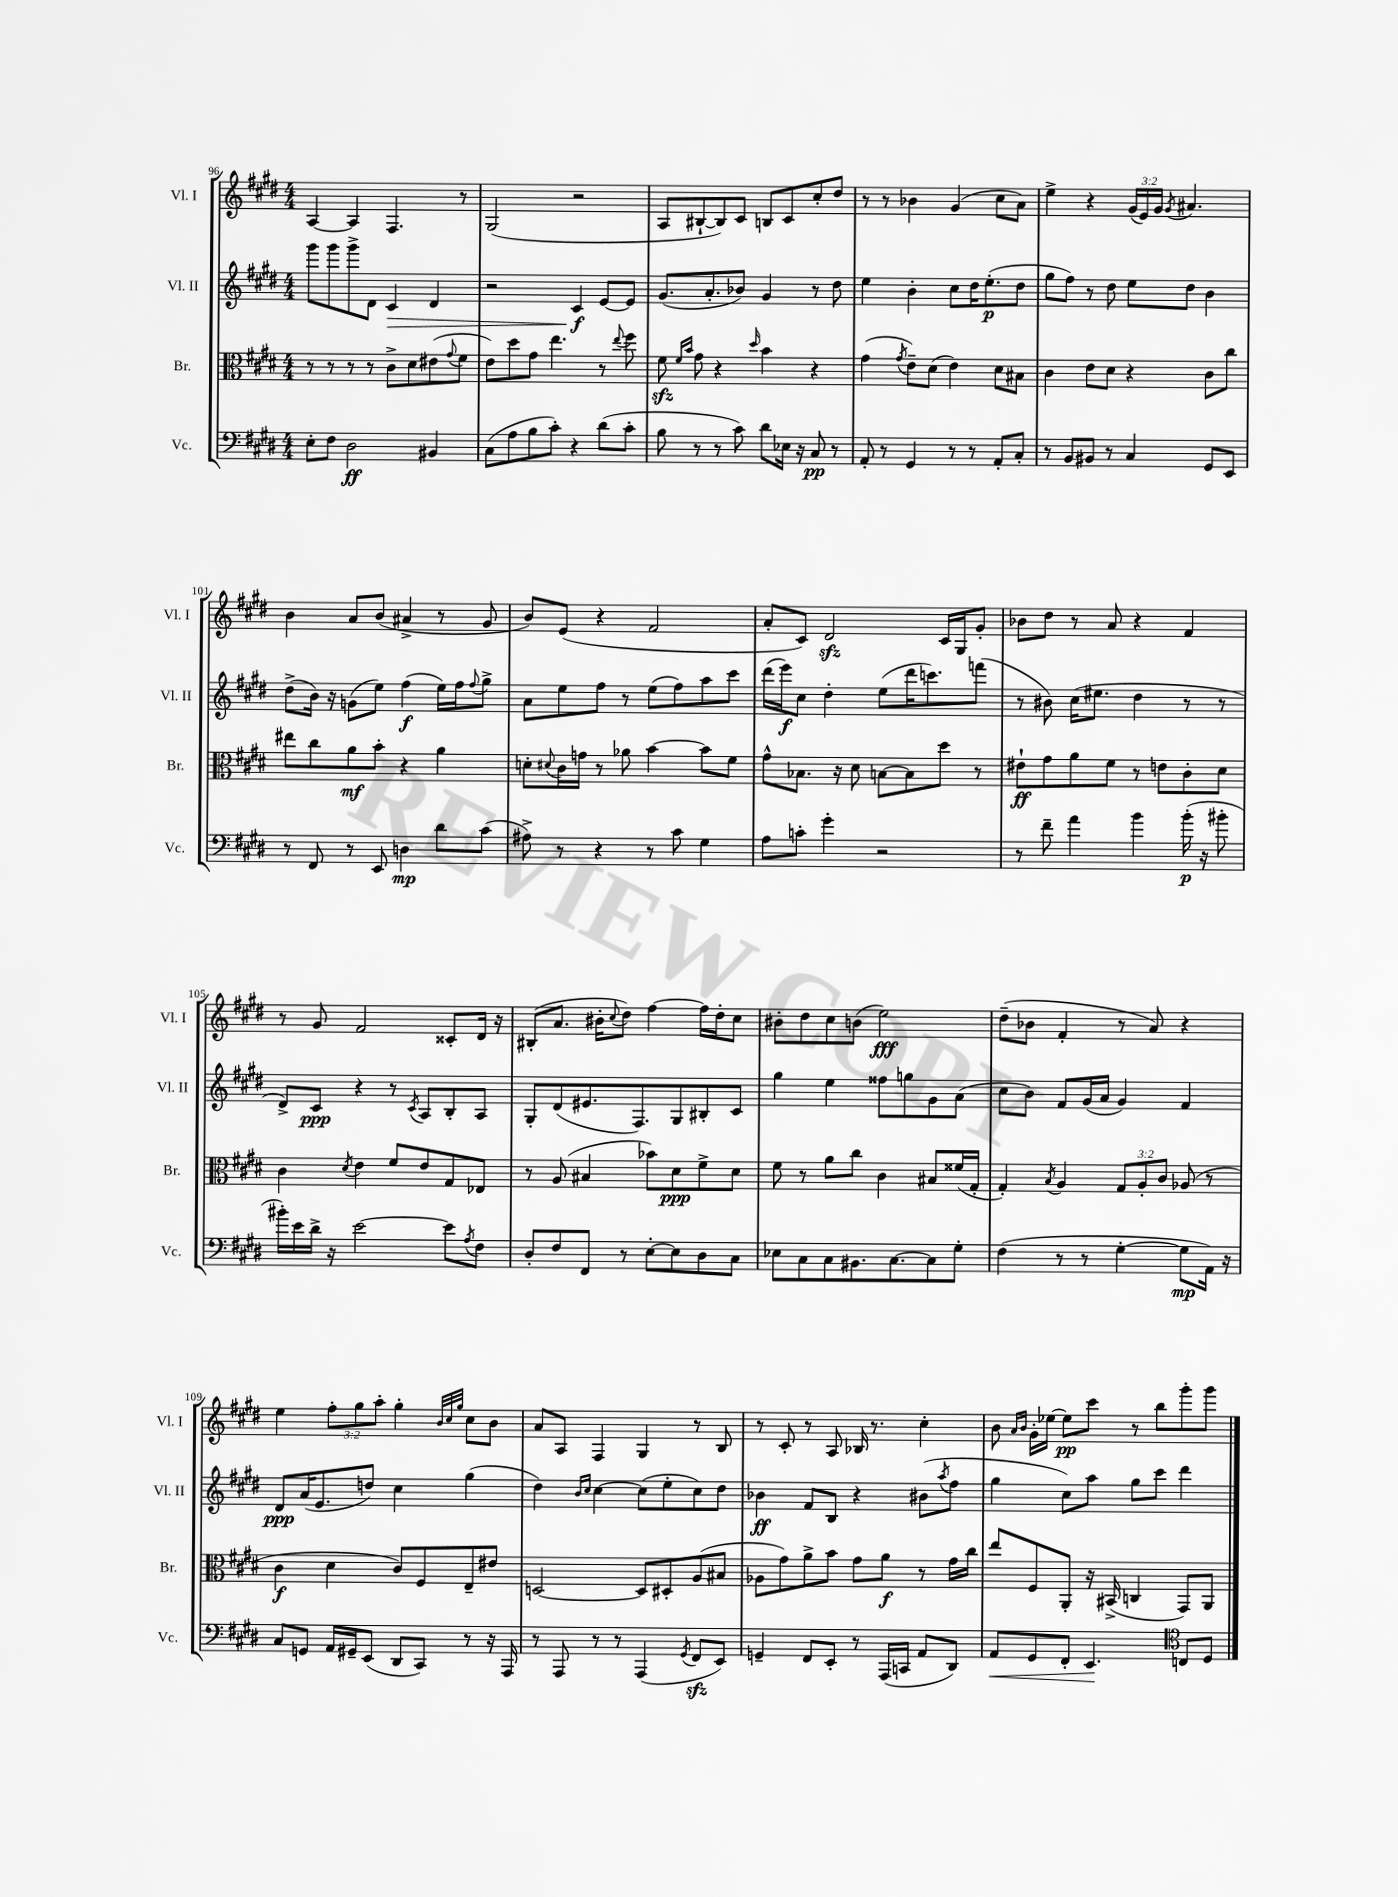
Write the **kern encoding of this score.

**kern	**dynam	**kern	**dynam	**kern	**dynam	**kern	**dynam
*part4	*part4	*part3	*part3	*part2	*part2	*part1	*part1
*staff4	*staff4	*staff3	*staff3	*staff2	*staff2	*staff1	*staff1
*I"Vc.	*	*I"Br.	*	*I"Vl. II	*	*I"Vl. I	*
*I'Vc.	*	*I'Br.	*	*I'Vl. II	*	*I'Vl. I	*
*clefF4	*	*clefC3	*	*clefG2	*	*clefG2	*
*k[f#c#g#d#]	*	*k[f#c#g#d#]	*	*k[f#c#g#d#]	*	*k[f#c#g#d#]	*
*M4/4	*	*M4/4	*	*M4/4	*	*M4/4	*
=96	=96	=96	=96	=96	=96	=96	=96
8E'\L	.	8r	.	8ggg#\L	.	[4A/	.
8F#\J	.	8r	.	8ggg#\	.	.	.
2D#\	ff	8r	.	8ggg#^\	.	4A/]	.
.	.	8r	.	8d#\J	.	.	.
!	!	!	!	!	!LO:HP:b	!	!
.	.	8c#^\L	.	4c#/	>	4.F#/	.
.	.	8d#\	.	.	.	.	.
4BB#X/	.	(8e#X\	.	4d#/	.	.	.
.	.	8qqg#/	.	.	.	.	.
.	.	8f#\J	.	.	.	8r	.
=97	=97	=97	=97	=97	=97	=97	=97
(8C#\L	.	8e\L)	.	2r	.	(2G#/	.
8A\	.	8dd#\	.	.	.	.	.
8B\	.	8g#\J	.	.	.	.	.
8c#'\J)	.	4.ee\	.	.	.	.	.
4r	.	.	.	4c#/	f	2r	.
(8d#\L	.	8r	.	[8e/L	]	.	.
.	.	8qqee/	.	.	.	.	.
8c#'\J	.	8ff#\	.	8e/J]	.	.	.
=98	=98	=98	=98	=98	=98	=98	=98
8B\	.	8f#zz\	.	(8.g#/L	.	8A/L	.
.	.	16qqf#/LL	.	.	.	.	.
.	.	16qqb/JJ	.	.	.	.	.
8r	.	8g#\	.	.	.	[8B#X`/	.
.	.	.	.	8.a'/	.	.	.
8r	.	4r	.	.	.	8B#/])	.
8c#\)	.	.	.	8b-X/J)	.	8c#/J	.
.	.	16qqdd#/	.	.	.	.	.
8d#\L	.	4b\	.	4g#/	.	8Bn/L	.
16E-X\Jk	.	.	.	.	.	8c#/	.
16r	.	.	.	.	.	.	.
8C#/	pp	4r	.	8r	.	8cc#'/	.
8r	.	.	.	8dd#\	.	8dd#/J	.
=99	=99	=99	=99	=99	=99	=99	=99
8AA'/	.	(4g#\	.	4ee\	.	8r	.
8r	.	.	.	.	.	8r	.
.	.	8qg#/	.	.	.	.	.
4GG#/	.	8e~\L)	.	4b'\	.	4b-X\	.
.	.	(8d#\J	.	.	.	.	.
8r	.	4e\)	.	8cc#\L	.	(4g#/	.
8r	.	.	.	16dd#\K	.	.	.
.	.	.	.	(8.ee'\	p	.	.
8AA'/L	.	8d#\L	.	.	.	8cc#\L	.
8C#'/J	.	8B#X\J	.	8dd#\J	.	8a\J)	.
=100	=100	=100	=100	=100	=100	=100	=100
8r	.	4c#\	.	8gg#\L	.	4ee^\	.
8BB/L	.	.	.	8ff#\J)	.	.	.
8BB#X/J	.	8e\L	.	8r	.	4r	.
8r	.	8d#\J	.	8dd#\	.	.	.
4C#/	.	4r	.	8ee\L	.	(24g#/LL	.
.	.	.	.	.	.	24e/)	.
.	.	.	.	.	.	24g#/JJ	.
.	.	.	.	.	.	8qg#/	.
.	.	.	.	8dd#\J	.	4.a#X/	.
8GG#/L	.	8c#\L	.	4b\	.	.	.
8EE/J	.	8cc#\J	.	.	.	.	.
!!LO:LB:g=z
=101	=101	=101	=101	=101	=101	=101	=101
8r	.	8ee#X\L	.	(8dd#^\L	.	4b\	.
8FF#/	.	8cc#\	.	16b\Jk)	.	.	.
.	.	.	.	16r	.	.	.
8r	.	8a\	mf	(8gn\L	.	8a/L	.
8EE/	.	8b'\J	.	8ee\J)	.	(8b/J	.
4Dn\	mp	4r	.	(4ff#\	f	4a#X^/	.
8d#\L	.	4a\	.	16ee\LL)	.	8r	.
.	.	.	.	16ff#\J	.	.	.
.	.	.	.	8qqff#/	.	.	.
(8c#\J	.	.	.	8gg#^\J	.	8g#/	.
=102	=102	=102	=102	=102	=102	=102	=102
8A#X^\)	.	8dn'\L	.	8a\L	.	8b/L)	.
.	.	8qqd#X/	.	.	.	.	.
8r	.	16c#\L	.	8ee\	.	(8e/J	.
.	.	16gn\JJ	.	.	.	.	.
4r	.	8r	.	8ff#\J	.	4r	.
.	.	8a-X\	.	8r	.	.	.
8r	.	[4b\	.	(8ee\L	.	2f#/	.
8c#\	.	.	.	8ff#\)	.	.	.
4G#\	.	8b\L]	.	8aa\	.	.	.
.	.	8f#\J	.	8ccc#\J	.	.	.
=103	=103	=103	=103	=103	=103	=103	=103
8A\L	.	8g#^^\L	.	(16ddd#\LL	.	8a'/L	.
.	.	.	.	16eee\J)	f	.	.
8cn'\J	.	8.B-X\J	.	8cc#\J	.	8c#/J)	.
4g#'\	.	.	.	4dd#'\	.	2d#zz/	.
.	.	16r	.	.	.	.	.
.	.	8d#\	.	.	.	.	.
2r	.	[8Bn\L	.	(8ee\L	.	.	.
.	.	8B\]	.	16ddd#\K	.	.	.
.	.	.	.	8.cccn\)	.	.	.
.	.	8dd#\J	.	.	.	16c#/LL	.
.	.	.	.	.	.	16G#/J	.
.	.	8r	.	(8fffn\J	.	8g#'/J	.
=104	=104	=104	=104	=104	=104	=104	=104
8r	.	8e#X`\L	ff	8r	.	8b-X\L	.
8f#~\	.	8g#\	.	8b#X\)	.	8dd#\J	.
4a\	.	8a\	.	(16cc#\KL	.	8r	.
.	.	.	.	8.ee#X\J	.	.	.
.	.	8f#\J	.	.	.	8a/	.
4b\	.	8r	.	4dd#\	.	4r	.
.	.	8en\L	.	.	.	.	.
(16b'\	p	8c#'\	.	8r	.	4f#/	.
16r	.	.	.	.	.	.	.
8b#X'\	.	8d#\J	.	8r	.	.	.
!!LO:LB:g=z
=105	=105	=105	=105	=105	=105	=105	=105
16b#X'\LL)	.	4c#\	.	8d#^/L)	.	8r	.
16e\	.	.	.	.	.	.	.
16d#^\JJ	.	.	.	8c#/J	ppp	8g#/	.
16r	.	.	.	.	.	.	.
.	.	8qd#/	.	.	.	.	.
[2e\	.	4e\	.	4r	.	2f#/	.
.	.	8f#/L	.	8r	.	.	.
.	.	.	.	8qc#/	.	.	.
.	.	8e/	.	8A/L	.	.	.
8e\L]	.	8G#/	.	8B'/	.	8c##X'/L	.
8qA/	.	.	.	.	.	.	.
8F#\J	.	8E-X/J	.	8A/J	.	16d#/Jk	.
.	.	.	.	.	.	16r	.
=106	=106	=106	=106	=106	=106	=106	=106
8D#'/L	.	8r	.	8G#'/L	.	(8B#X'/L	.
8F#/	.	(8A/	.	(8d#/	.	8.a/J	.
8FF#/J	.	4B#X/	.	8.e#X/	.	.	.
.	.	.	.	.	.	16b#X'\KL	.
.	.	.	.	.	.	8qqcc#/	.
8r	.	.	.	.	.	8dd#\J)	.
.	.	.	.	8.F#/)	.	.	.
[8E'\L	.	8b-X\L)	.	.	.	[4ff#\	.
8E\]	.	8d#\	ppp	8G#/	.	.	.
8D#\	.	8f#^\	.	8B#X'/	.	16ff#\LL]	.
.	.	.	.	.	.	16dd#'\J	.
8C#\J	.	8d#\J	.	8c#/J	.	8cc#\J	.
=107	=107	=107	=107	=107	=107	=107	=107
8E-X\L	.	8f#\	.	4gg#\	.	8b#X'\L	.
8C#\	.	8r	.	.	.	8dd#\	.
8C#\	.	8a\L	.	4ee\	.	8cc#\	.
8.BB#X\	.	8cc#\J	.	.	.	(8bn\J	.
.	.	4c#\	.	8ff##X\L	.	2ee\)	fff
[8.C#\	.	.	.	.	.	.	.
.	.	.	.	8ggn\	.	.	.
8C#\]	.	8B#X/L	.	8g#\	.	.	.
8G#'\J	.	(16f##X/L	.	(8a\J	.	.	.
.	.	16G#'/JJ	.	.	.	.	.
=108	=108	=108	=108	=108	=108	=108	=108
(4F#\	.	4G#'/)	.	8cc#\L	.	(8dd#~\L	.
.	.	.	.	8b\J)	.	8b-X\J	.
.	.	8qB/	.	.	.	.	.
8r	.	4A/	.	8f#/L	.	4f#'/	.
8r	.	.	.	(16g#/L	.	.	.
.	.	.	.	16a/JJ	.	.	.
[4G#'\	.	12G#/L	.	4g#/)	.	8r	.
.	.	12A'/	.	.	.	.	.
.	.	.	.	.	.	8a/)	.
.	.	12c#/J	.	.	.	.	.
8G#\L]	mp	(8A-X/	.	4f#/	.	4r	.
16AA\Jk)	.	8r	.	.	.	.	.
16r	.	.	.	.	.	.	.
!!LO:LB:g=z
=109	=109	=109	=109	=109	=109	=109	=109
8C#/L	.	4c#\	f	8d#/L	ppp	4ee\	.
8GGn/J	.	.	.	(16a/K	.	.	.
.	.	.	.	8.e/	.	.	.
16AA/LL	.	4d#\	.	.	.	12ff#'\L	.
16GG#X~/J	.	.	.	.	.	.	.
.	.	.	.	.	.	12gg#\	.
(8EE/J	.	.	.	8ddn/J)	.	.	.
.	.	.	.	.	.	12aa'\J	.
8DD#/L	.	8c#/L)	.	4cc#\	.	4gg#'\	.
8CC#/J)	.	8F#/	.	.	.	.	.
.	.	.	.	.	.	32qqb/LLL	.
.	.	.	.	.	.	32qqcc#/	.
.	.	.	.	.	.	32qqgg#/JJJ	.
8r	.	8E~/	.	(4gg#\	.	8cc#\L	.
16r	.	8e#X/J	.	.	.	8b\J	.
16AAA/	.	.	.	.	.	.	.
=110	=110	=110	=110	=110	=110	=110	=110
8r	.	[2Dn/	.	4dd#\)	.	8a/L	.
8AAA/	.	.	.	.	.	8A/J	.
.	.	.	.	16qqb/LL	.	.	.
.	.	.	.	16qqcc#/JJ	.	.	.
8r	.	.	.	[4cc#\	.	4F#/	.
8r	.	.	.	.	.	.	.
(4AAA/	.	8D/L]	.	(8cc#\L]	.	4G#/	.
.	.	8D#X'/	.	8ee'\	.	.	.
8qGG#/	.	.	.	.	.	.	.
8FF#zz/L	.	(8A/	.	8cc#\)	.	8r	.
8EE/J)	.	8B#X/J	.	8dd#\J	.	8B/	.
=111	=111	=111	=111	=111	=111	=111	=111
4GGn~/	.	8A-X\L	.	4b-X\	ff	8r	.
.	.	8g#\)	.	.	.	8c#'/	.
8FF#/L	.	8a^\	.	8f#/L	.	8r	.
8EE'/J	.	8b\J	.	8B/J	.	8A/	.
8r	.	8g#\L	.	4r	.	16B-X/	.
.	.	.	.	.	.	8.r	.
(16AAA/LL	.	8a\J	f	.	.	.	.
16CCn/JJ	.	.	.	.	.	.	.
8AA/L	.	8r	.	(8b#X\L	.	4cc#'\	.
.	.	.	.	8qaa/	.	.	.
8DD#/J)	.	16g#\LL	.	8ff#\J	.	.	.
.	.	16cc#\JJ	.	.	.	.	.
=112	=112	=112	=112	=112	=112	=112	=112
!	!LO:HP:b	!	!	!	!	!	!
8AA/L	<	8ee/L	.	4gg#\	.	8b\	.
.	.	.	.	.	.	16qqa/LL	.
.	.	.	.	.	.	16qqb/JJ	.
8GG#/	.	8F#/	.	.	.	16g#'\LL	.
.	.	.	.	.	.	[16ee-X\JJ	.
8FF#'/J	.	8AA'/J	.	8cc#\L)	.	8ee-\L]	pp
4.EE/	.	16r	.	8aa\J	.	8ccc#\J	.
.	.	(16BB#X^/	.	.	.	.	.
.	.	4Cn/	.	8gg#\L	.	8r	.
.	.	.	.	8ccc#\J	.	8bb\L	.
*clefC4	*	*	*	*	*	*	*
8Cn/L	[	8GG#/L)	.	4ddd#\	.	8ggg#'\	.
8D#/J	.	8AA/J	.	.	.	8ggg#\J	.
==	==	==	==	==	==	==	==
*-	*-	*-	*-	*-	*-	*-	*-
